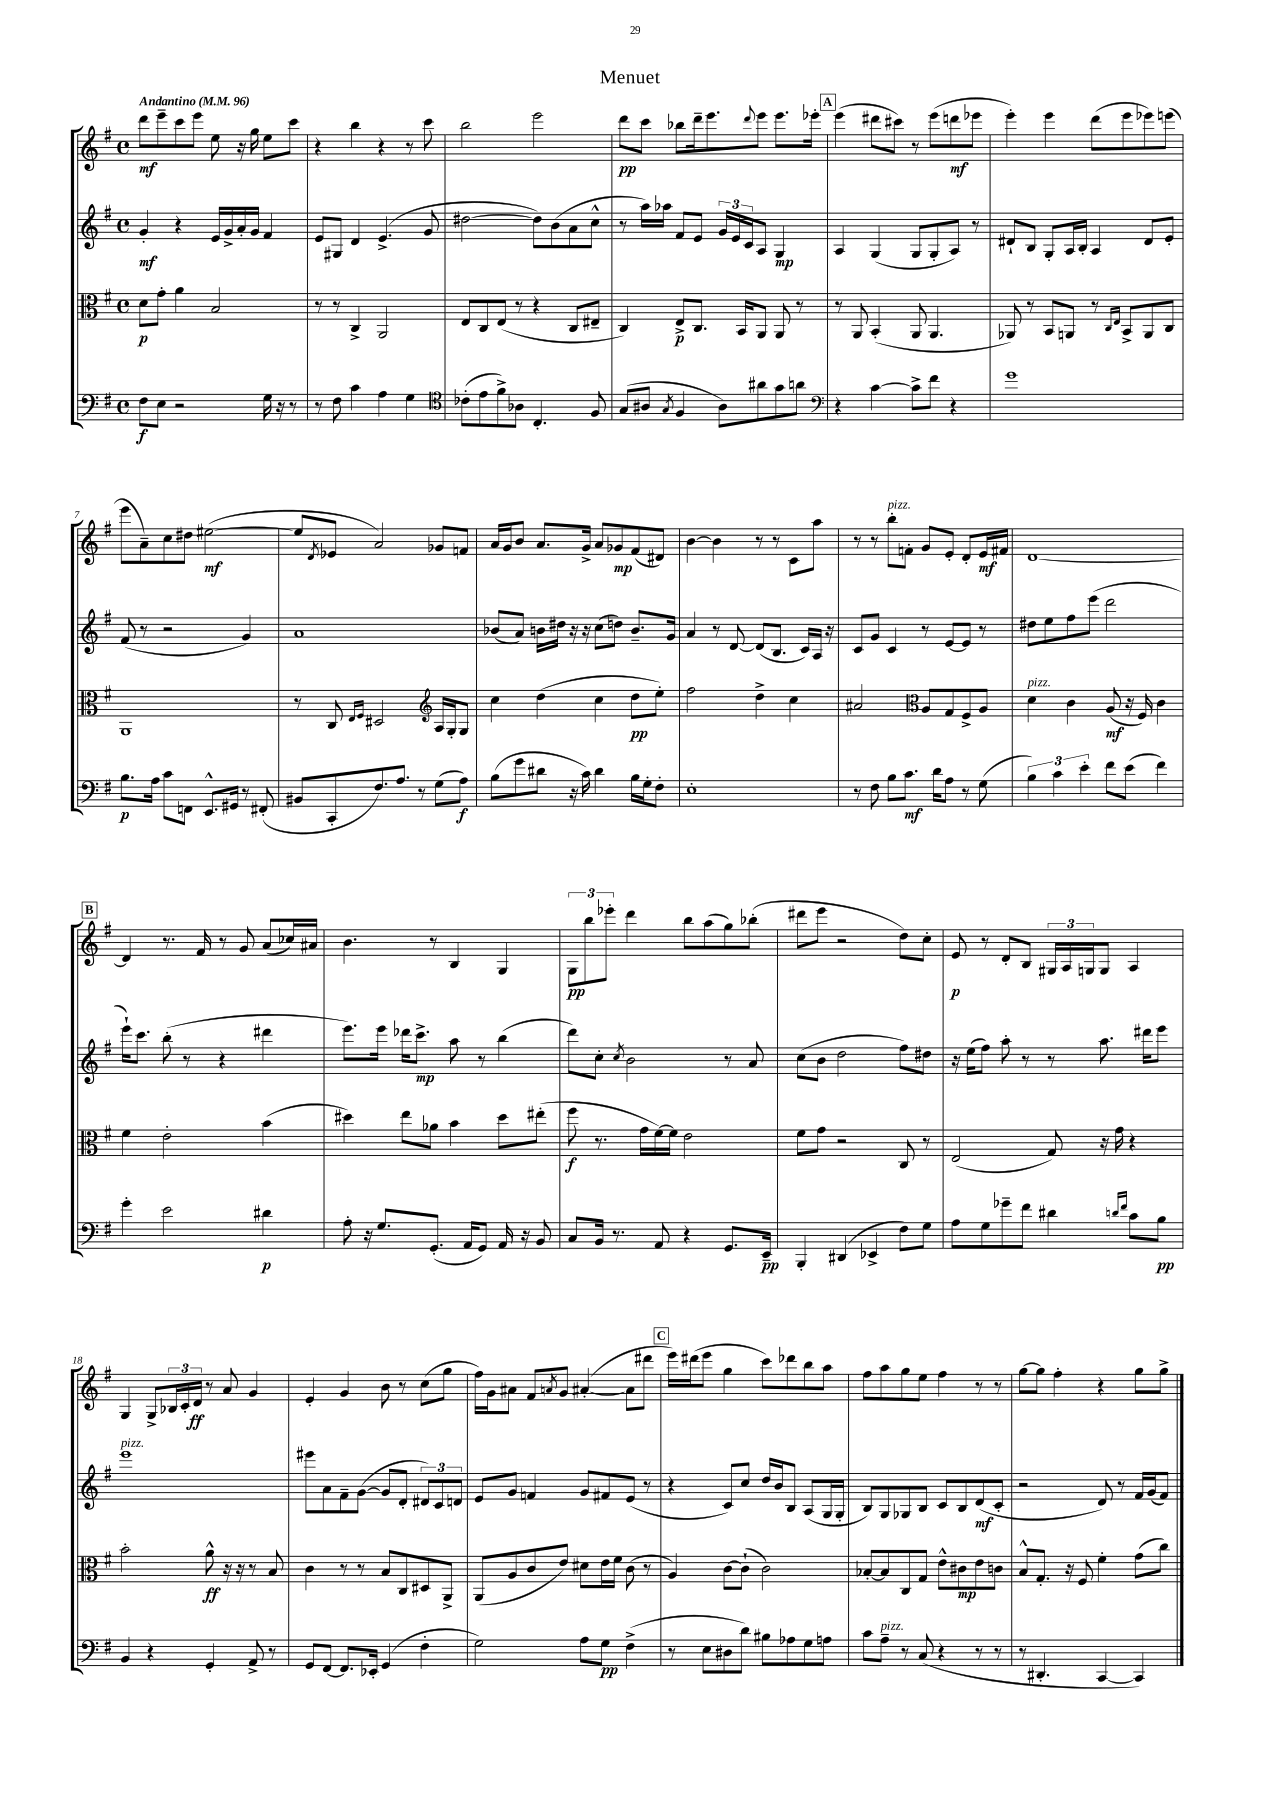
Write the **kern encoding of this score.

**kern	**kern	**kern	**kern
*staff4	*staff3	*staff2	*staff1
*clefF4	*clefC3	*clefG2	*clefG2
*k[f#]	*k[f#]	*k[f#]	*k[f#]
*M4/4	*M4/4	*M4/4	*M4/4
*met(c)	*met(c)	*met(c)	*met(c)
*MM96	*MM96	*MM96	*MM96
8F#	8d	4g'	8ddd
8E	8g'	.	8eee~
2r	4a	4r	8ccc
.	.	.	8eee
.	2B	16e	8ee
.	.	16g^	.
.	.	16a'	16r
.	.	16g	16gg
16G	.	4f#	8ee
16r	.	.	.
8r	.	.	8ccc
=	=	=	=
8r	8r	8e	4r
8F#	8r	8G#	.
4c	4C^	4d	4bb
4A	2AA	(4.e^	4r
4G	.	.	8r
.	.	8g	8ccc
=	=	=	=
*clefC4	*	*	*
(8c-'	8E	[2dd#	2bb
8e	8C	.	.
8f#^)	(8E	.	.
8A-	8r	.	.
4.C'	4r	8dd#])	2eee
.	.	(8b	.
.	8C	8a	.
8F#	8E#~	8cc^^	.
=	=	=	=
(8G	4C)	8r	8ddd
8A#	.	16aa)	8ccc
.	.	16aa-	.
8qG	.	.	.
4F#	8E^	8f#	8bb-
.	8.C	8e	16ddd~
.	.	.	8.eee
8A#)	.	24g	.
.	.	24e	.
.	16BB	.	.
.	.	24c	.
.	.	.	8qqddd
8a#	8AA	8A	8eee
8g	8AA	4G	8.eee
8a	8r	.	.
.	.	.	16eee-'
=	=	=	=
*clefF4	*	*	*
4r	8r	4A	(4eee
.	8AA	.	.
[4c	(4BB'	(4G	8ddd#
.	.	.	8ccc#)
8c^]	8AA	8G	8r
8f#	4.AA	8G'	(8eee
4r	.	8A)	8ddd
.	.	8r	8eee-
=	=	=	=
1g	8AA-)	8d#`	4eee')
.	8r	8B	.
.	8BB	8G'	4eee
.	8AA	16A	.
.	.	16B'	.
.	8r	4A	(8ddd
.	16qqC	.	.
.	16qqE	.	.
.	8BB^	.	8eee
.	8AA	8d#	8eee-)
.	8C	8e'	(8eee
=	=	=	=
8.B	1AA	(8f#	8eee
.	.	8r	8a~)
16A	.	.	.
8c	.	2r	8cc
8FF	.	.	8dd#
8.EE^^	.	.	([2ee#
16GG#	.	.	.
8r	.	4g)	.
(8FF#'	.	.	.
=	=	=	=
8BB#	8r	1a	8ee#]
.	.	.	8qd
8CC'	8C	.	8e-
.	16qqE	.	.
.	16qqF#	.	.
8.F#)	2D#	.	2a)
8.A	.	.	.
8r	.	.	.
*	*clefG2	*	*
(8G	16A	.	8g-
.	16G'	.	.
8A)	8G	.	8f
=	=	=	=
(8B	4cc	(8b-	16a
.	.	.	16g
8g	.	8a)	8b
8d#	(4dd	16b	8.a
.	.	16dd#	.
16r	.	16r	.
16c)	.	16r	16g^
4d#	4cc	(8cc	8a
.	.	8dd)	8g-
16B	8dd	8.b~	(8f#
16G'	.	.	.
8F#'	8ee')	.	8d#)
.	.	16g	.
=	=	=	=
1E'	2ff#	4a	[4b
.	.	8r	4b]
.	.	[8d	.
.	4dd^	(8d]	8r
.	.	8.B	8r
.	4cc	.	8c
.	.	16c)	.
.	.	16A	8aa
.	.	16r	.
=	=	=	=
8r	2a#	8c	8r
8F#	.	8g	8r
8B	.	4c	8bb'
8.c	.	.	8f'
*	*clefC3	*	*
.	8A	8r	8g
16d	.	.	.
8A	8G	[8e	8e'
8r	8F#^	8e]	8d'
(8G	8A	8r	16e
.	.	.	16f#
=	=	=	=
6B)	4d	8dd#	[1d
.	.	8ee	.
6c	.	.	.
.	4c	8ff#	.
6e'	.	.	.
.	.	(8eee	.
8f#	(8A	2ddd	.
(8e	16r	.	.
.	16F#)	.	.
4f#)	4c	.	.
=	=	=	=
4g'	4f#	16eee`)	4d]
.	.	8.ccc	.
2e	2e'	(8bb'	8.r
.	.	8r	.
.	.	.	16f#
.	.	4r	8r
.	.	.	8g
4d#	(4b	4ddd#	(8a
.	.	.	16cc-)
.	.	.	16a#
=	=	=	=
8A'	4dd#)	8.eee)	4.b
16r	.	.	.
8.G	.	16eee	.
.	8ee	16ddd-	.
.	.	8.ccc^	.
(8.GG'	8a-	.	8r
.	4b	8aa	4B
16AA	.	.	.
8GG)	.	8r	.
16AA	8dd#	(4bb	4G
16r	.	.	.
8BB	(8ee#'	.	.
=	=	=	=
8C	8ff#	8ddd)	12G
.	.	.	12bb
16BB	8.r	8cc'	.
.	.	.	12eee-'
8.r	.	.	.
.	.	8qcc	.
.	.	2b	4ddd
.	16g	.	.
8AA	[16f#)	.	.
.	16f#]	.	.
4r	2e	.	8bb
.	.	.	(8aa
8.GG	.	8r	8gg)
.	.	8a	(8bb-'
16EE~	.	.	.
=	=	=	=
4BBB'	8f#	(8cc	8ddd#
.	8g	8b	8eee
(4DD#	2r	2dd	2r
4EE-^	.	.	.
8F#)	8C	8ff#)	8dd)
8G	8r	8dd#	8cc'
=	=	=	=
8A	(2E	16r	8e
.	.	(16ee	.
8G	.	8ff#)	8r
8g-~	.	8aa'	8d'
8f#	.	8r	8B
4d#	8G)	8r	24G#
.	.	.	24A
.	.	.	24G
.	16r	8.aa	8G
.	16g	.	.
16qqd	.	.	.
16qqf#	.	.	.
8c	4r	.	4A
.	.	16ddd#	.
8B	.	8eee	.
=	=	=	=
4BB	2b'	1eee	4G
4r	.	.	8G^
.	.	.	24B-
.	.	.	24c'
.	.	.	24d
4GG'	8a^^	.	8r
.	16r	.	8a
.	16r	.	.
8AA^	8r	.	4g
8r	8B	.	.
=	=	=	=
8GG	4c	8eee#	4e'
[8FF#	.	8a	.
8.FF#]	8r	8f#~	4g
.	8r	([8g	.
16EE-'	.	.	.
(4GG	8B	8g]	8b
.	8C	8d'	8r
4F#'	8D#	12d#)	(8cc
.	.	12c	.
.	8AA^	.	8gg
.	.	12d	.
=	=	=	=
2G)	(8AA	8e	16ff#)
.	.	.	16g
.	8A	8g	8a#
.	8c	4f	8f#
.	.	.	8qa
.	8e)	.	8g
8A	8d#	8g	([4a#'
8G	16e	8f#	.
.	16f#	.	.
(4F#^	(8c	(8e	8a#]
.	8r	8r	8ddd#
=	=	=	=
8r	4A)	4r	16eee)
.	.	.	(16ddd#
8E	.	.	8eee
8D#	[8c	8c)	4gg
8d)	(8c`]	8cc	.
8B#	2c)	16dd	8ccc)
.	.	16b	.
8A-	.	8B	8ddd-
8G	.	(8A	8bb
8A	.	16G	8aa
.	.	16G'	.
=	=	=	=
8c	[8B-'	8B)	8ff#
8A~	8B-]	8G	8aa
8r	8C	8G-	8gg
(8C	8G	8B	8ee
4r	8e^^	8c	4ff#
.	8c#	8B	.
8r	8e	(8d	8r
8r	8c	8c'	8r
=	=	=	=
8r	8B^^	2r	[8gg
4.DD#'	8.G'	.	8gg]
.	.	.	4ff#'
.	16r	.	.
.	8F#	.	.
[4CC	4f#'	8d)	4r
.	.	8r	.
4CC])	(8g	16f#	8gg
.	.	(16g	.
.	8cc)	8f#)	8gg^
==	==	==	==
*-	*-	*-	*-
